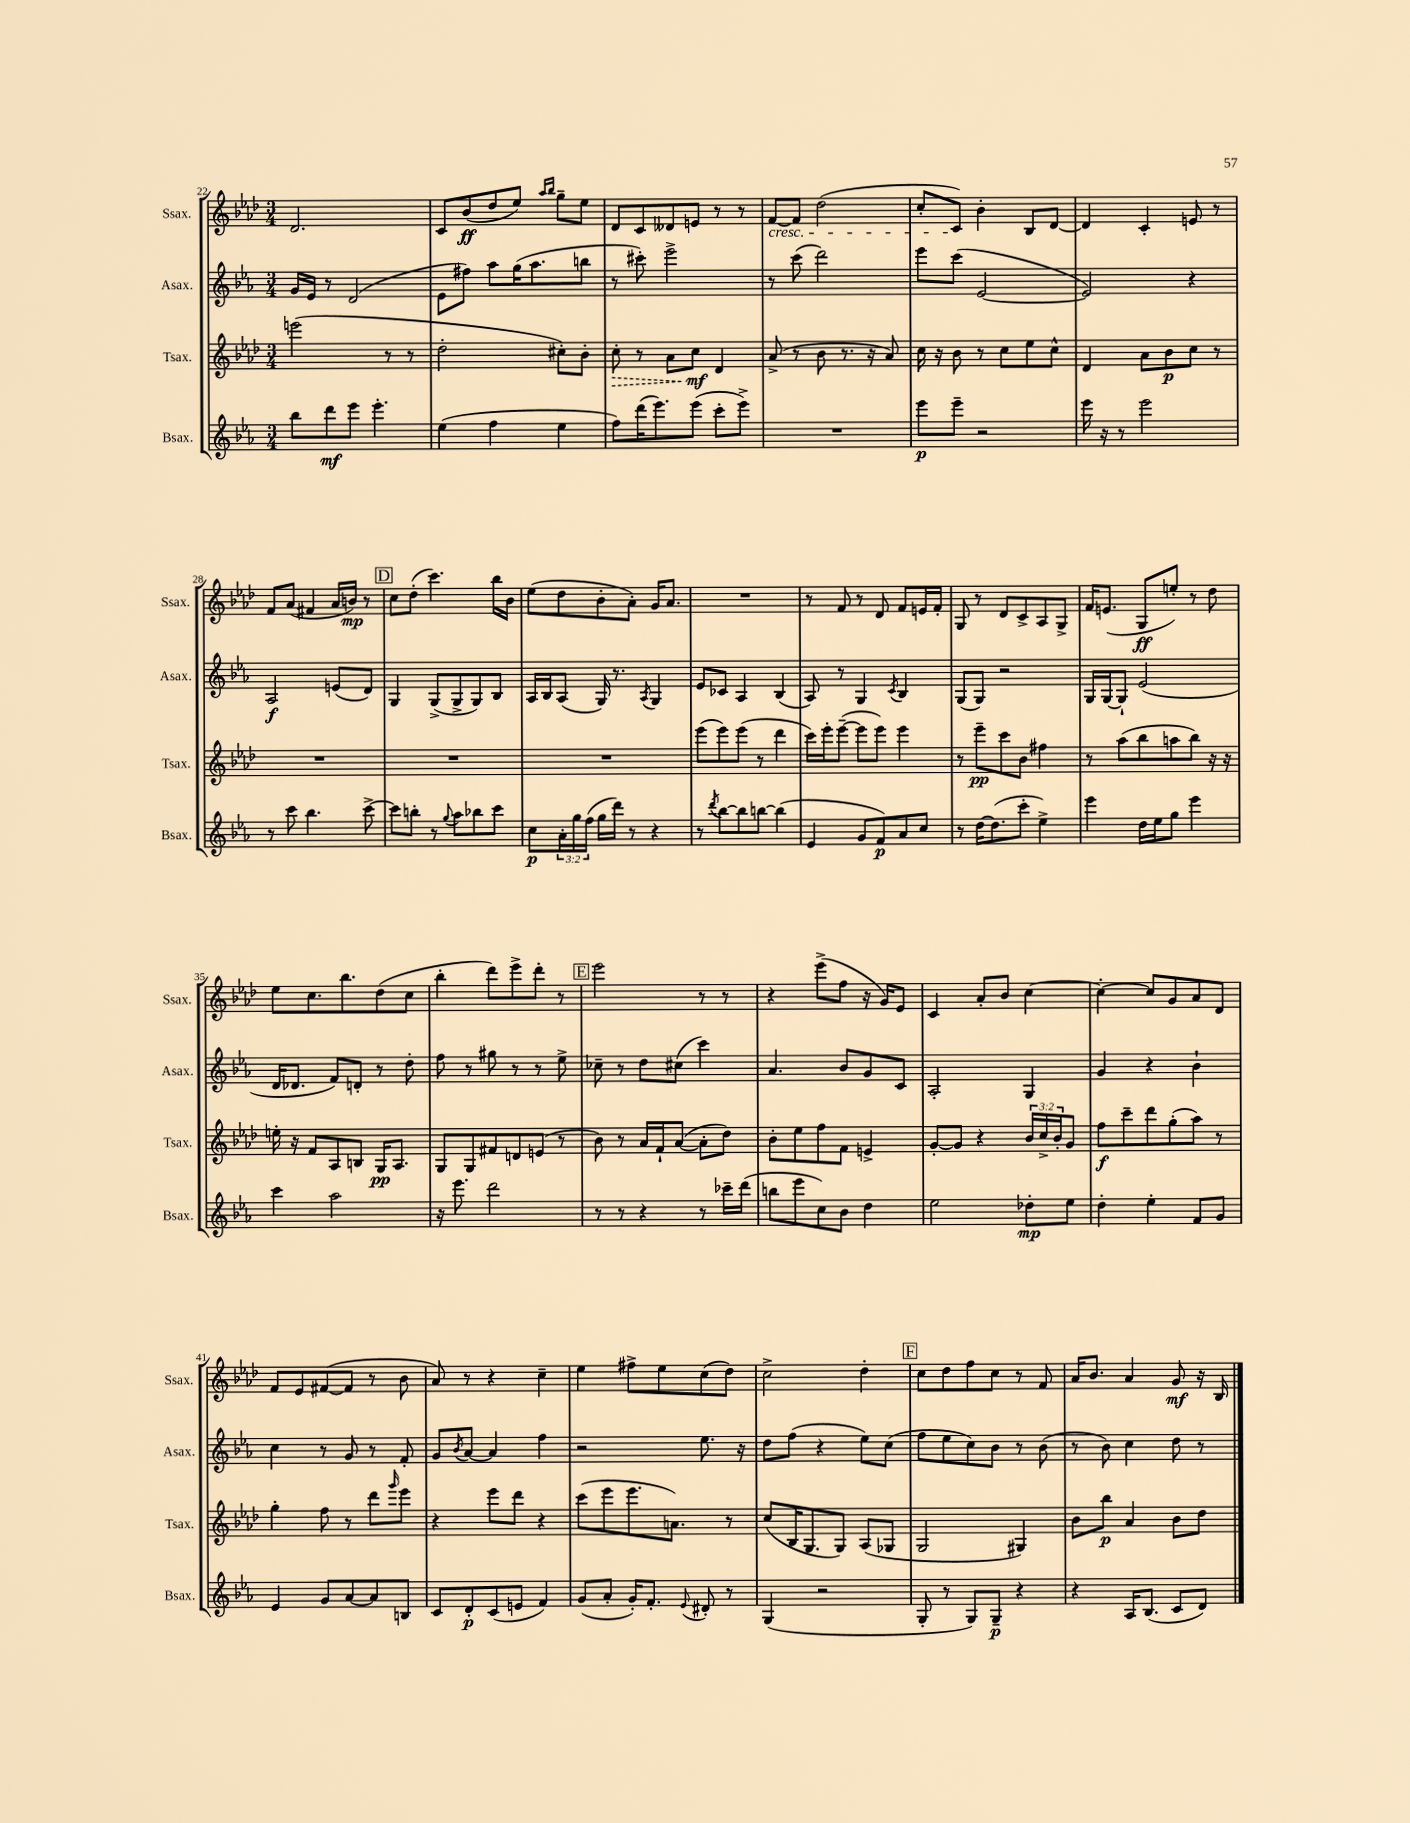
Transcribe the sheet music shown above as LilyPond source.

<<
\new StaffGroup <<
\new Staff = "s0" \with { instrumentName = "Ssax." shortInstrumentName = "Ssax." } {
    \clef treble \key aes \major \numericTimeSignature \time 3/4
    des'2. |
    c'8 bes'8\ff( des''8 ees''8) \grace { aes''16 bes''16 } g''8-- ees''8 |
    des'8 c'8 deses'8 e'8 r8 r8 |
    f'8~\cresc f'8 des''2( |
    c''8-. c'8\!) bes'4-. bes8 des'8~ |
    des'4 c'4-. e'8 r8 |
    f'8 aes'8( fis'4 aes'16 b'16\mp) r8 |
    \mark \markup { \box "D" } c''8 des''8-.( c'''4.) bes''16 bes'16 |
    ees''8( des''8 bes'8-. aes'8-.) g'16 aes'8. |
    R2. |
    r8 f'8 r8 des'8 f'8 e'16 f'16-. |
    g8 r8 des'8 c'8-> aes8 g8-> |
    f'16 e'8.( g8\ff e''8-.) r8 des''8 |
    ees''8 c''8. bes''8. des''8( c''8 |
    bes''4-. des'''8) ees'''8-> des'''8-. r8 |
    \mark \markup { \box "E" } ees'''2 r8 r8 |
    r4 ees'''8->( f''8 r16 g'16) ees'8 |
    c'4 aes'8-. bes'8 c''4~ |
    c''4~-. c''8 g'8 aes'8 des'8 |
    f'8 ees'8 fis'8~( fis'8 r8 bes'8 |
    aes'8) r8 r4 c''4-- |
    ees''4 fis''8-> ees''8 c''8( des''8) |
    c''2-> des''4-. |
    \mark \markup { \box "F" } c''8 des''8 f''8 c''8 r8 f'8 |
    aes'16 bes'8. aes'4 g'8\mf r16 bes16 \bar "|." |
}
\new Staff = "s1" \with { instrumentName = "Asax." shortInstrumentName = "Asax." } {
    \clef treble \key ees \major \numericTimeSignature \time 3/4
    g'16 ees'16 r8 d'2( |
    ees'8 fis''8) aes''8 g''16( aes''8. b''8 |
    r8 cis'''8-.) ees'''2-> |
    r8 c'''8( d'''2) |
    ees'''8 c'''8( ees'2~ |
    ees'2) r4 |
    aes2\f e'8( d'8) |
    \mark \markup { \box "D" } g4 g8->( g8-> g8) bes8 |
    aes16 bes16 aes8( g16) r8. \acciaccatura { aes8 } g4 |
    ees'8 ces'8 aes4 bes4( |
    aes8) r8 g4 \acciaccatura { c'8 } bes4 |
    g8( g8) r2 |
    g16 g16~ g8-! ees'2( |
    d'16 des'8. f'8) d'8-. r8 d''8-. |
    f''8 r8 gis''8 r8 r8 ees''8-> |
    \mark \markup { \box "E" } ces''8-- r8 d''8 cis''8( c'''4) |
    aes'4. bes'8 g'8 c'8 |
    aes2-. g4 |
    g'4 r4 bes'4-! |
    c''4 r8 g'8 r8 f'8-. |
    g'8 \acciaccatura { bes'8 } aes'8~ aes'4 f''4 |
    r2 ees''8. r16 |
    d''8 f''8( r4 ees''8) c''8( |
    \mark \markup { \box "F" } f''8 ees''8 c''8) bes'8 r8 bes'8( |
    r8 bes'8) c''4 d''8 r8 \bar "|." |
}
\new Staff = "s2" \with { instrumentName = "Tsax." shortInstrumentName = "Tsax." } {
    \clef treble \key aes \major \numericTimeSignature \time 3/4 \override Staff.TupletNumber.text = #tuplet-number::calc-fraction-text
    e'''2( r8 r8 |
    des''2-. cis''8-.) bes'8-. |
    \once \override Hairpin.style = #'dashed-line c''8-.\> r8 aes'8 c''8\mf\! des'4 |
    aes'8->( r8 bes'8 r8. r16 aes'8) |
    c''16 r16 bes'8 r8 c''8 ees''8 c''8-^ |
    des'4 aes'8 bes'8\p c''8 r8 |
    R2. |
    \mark \markup { \box "D" } R2. |
    R2. |
    ees'''8( ees'''8) ees'''8( r8 des'''4 |
    c'''16) ees'''16-. ees'''8~--( ees'''8 ees'''8) ees'''4 |
    r8 ees'''8--\pp c'''8 bes'8 fis''4 |
    r8 aes''8( bes''8 a''8 bes''8) r16 r16 |
    e''16-. r16 f'8 aes8 b8 g16\pp aes8. |
    g8 g8 fis'8 d'8 e'8( r8 |
    \mark \markup { \box "E" } bes'8) r8 aes'16 f'16-! aes'8~( aes'8-. des''8) |
    bes'8-. ees''8 f''8 f'8 e'4-> |
    g'8~-. g'8 r4 \tuplet 3/2 { bes'16 c''16-> bes'16-. } g'8 |
    f''8\f c'''8-- des'''8 g''8-.( aes''8) r8 |
    g''4-. f''8 r8 des'''8 \grace { g'''16 } ees'''8 |
    r4 ees'''8 des'''8 r4 |
    c'''8( ees'''8 ees'''8. a'8.) r8 |
    c''8( bes16 g8. g8) aes8( ges8 |
    \mark \markup { \box "F" } g2 gis4) |
    bes'8 bes''8\p aes'4 bes'8 des''8 \bar "|." |
}
\new Staff = "s3" \with { instrumentName = "Bsax." shortInstrumentName = "Bsax." } {
    \clef treble \key ees \major \numericTimeSignature \time 3/4 \override Staff.TupletNumber.text = #tuplet-number::calc-fraction-text
    bes''8 d'''8\mf ees'''8 ees'''4.-. |
    ees''4( f''4 ees''4 |
    f''8) d'''16( ees'''8.) ees'''8( c'''8-. ees'''8->) |
    R2. |
    ees'''8\p ees'''8-- r2 |
    ees'''16 r16 r8 ees'''2 |
    r8 c'''8 bes''4. c'''8~-> |
    \mark \markup { \box "D" } c'''8 b''8-. r8 \appoggiatura { g''8 } aes''8 bes''8 c'''8 |
    c''8\p \tuplet 3/2 { aes'16-. g''16 f''16( } g''16 d'''16) r8 r4 |
    r8 \acciaccatura { d'''8 } bes''8~ bes''8 b''8~ b''4( |
    ees'4 g'8 f'8\p) aes'8 c''8 |
    r8 d''16~ d''8.( c'''8-. ees''4->) |
    ees'''4 d''16 ees''16 g''8 ees'''4 |
    c'''4 aes''2 |
    r16 ees'''8. d'''2 |
    \mark \markup { \box "E" } r8 r8 r4 r8 ces'''16-- d'''16( |
    b''8 ees'''8 c''8) bes'8 d''4 |
    ees''2 des''8-.\mp ees''8 |
    d''4-. ees''4-. f'8 g'8 |
    ees'4 g'8 aes'8~ aes'8 b8 |
    c'8 d'8-.\p c'8( e'8 f'4) |
    g'8( aes'8-. g'16-.) f'8.-. \appoggiatura { ees'8 } dis'8-. r8 |
    g4( r2 |
    \mark \markup { \box "F" } g8-. r8 g8) g8--\p r4 |
    r4 aes16 bes8.( c'8 d'8) \bar "|." |
}
>>
>>
\layout { \context { \Score currentBarNumber = #22 } }
